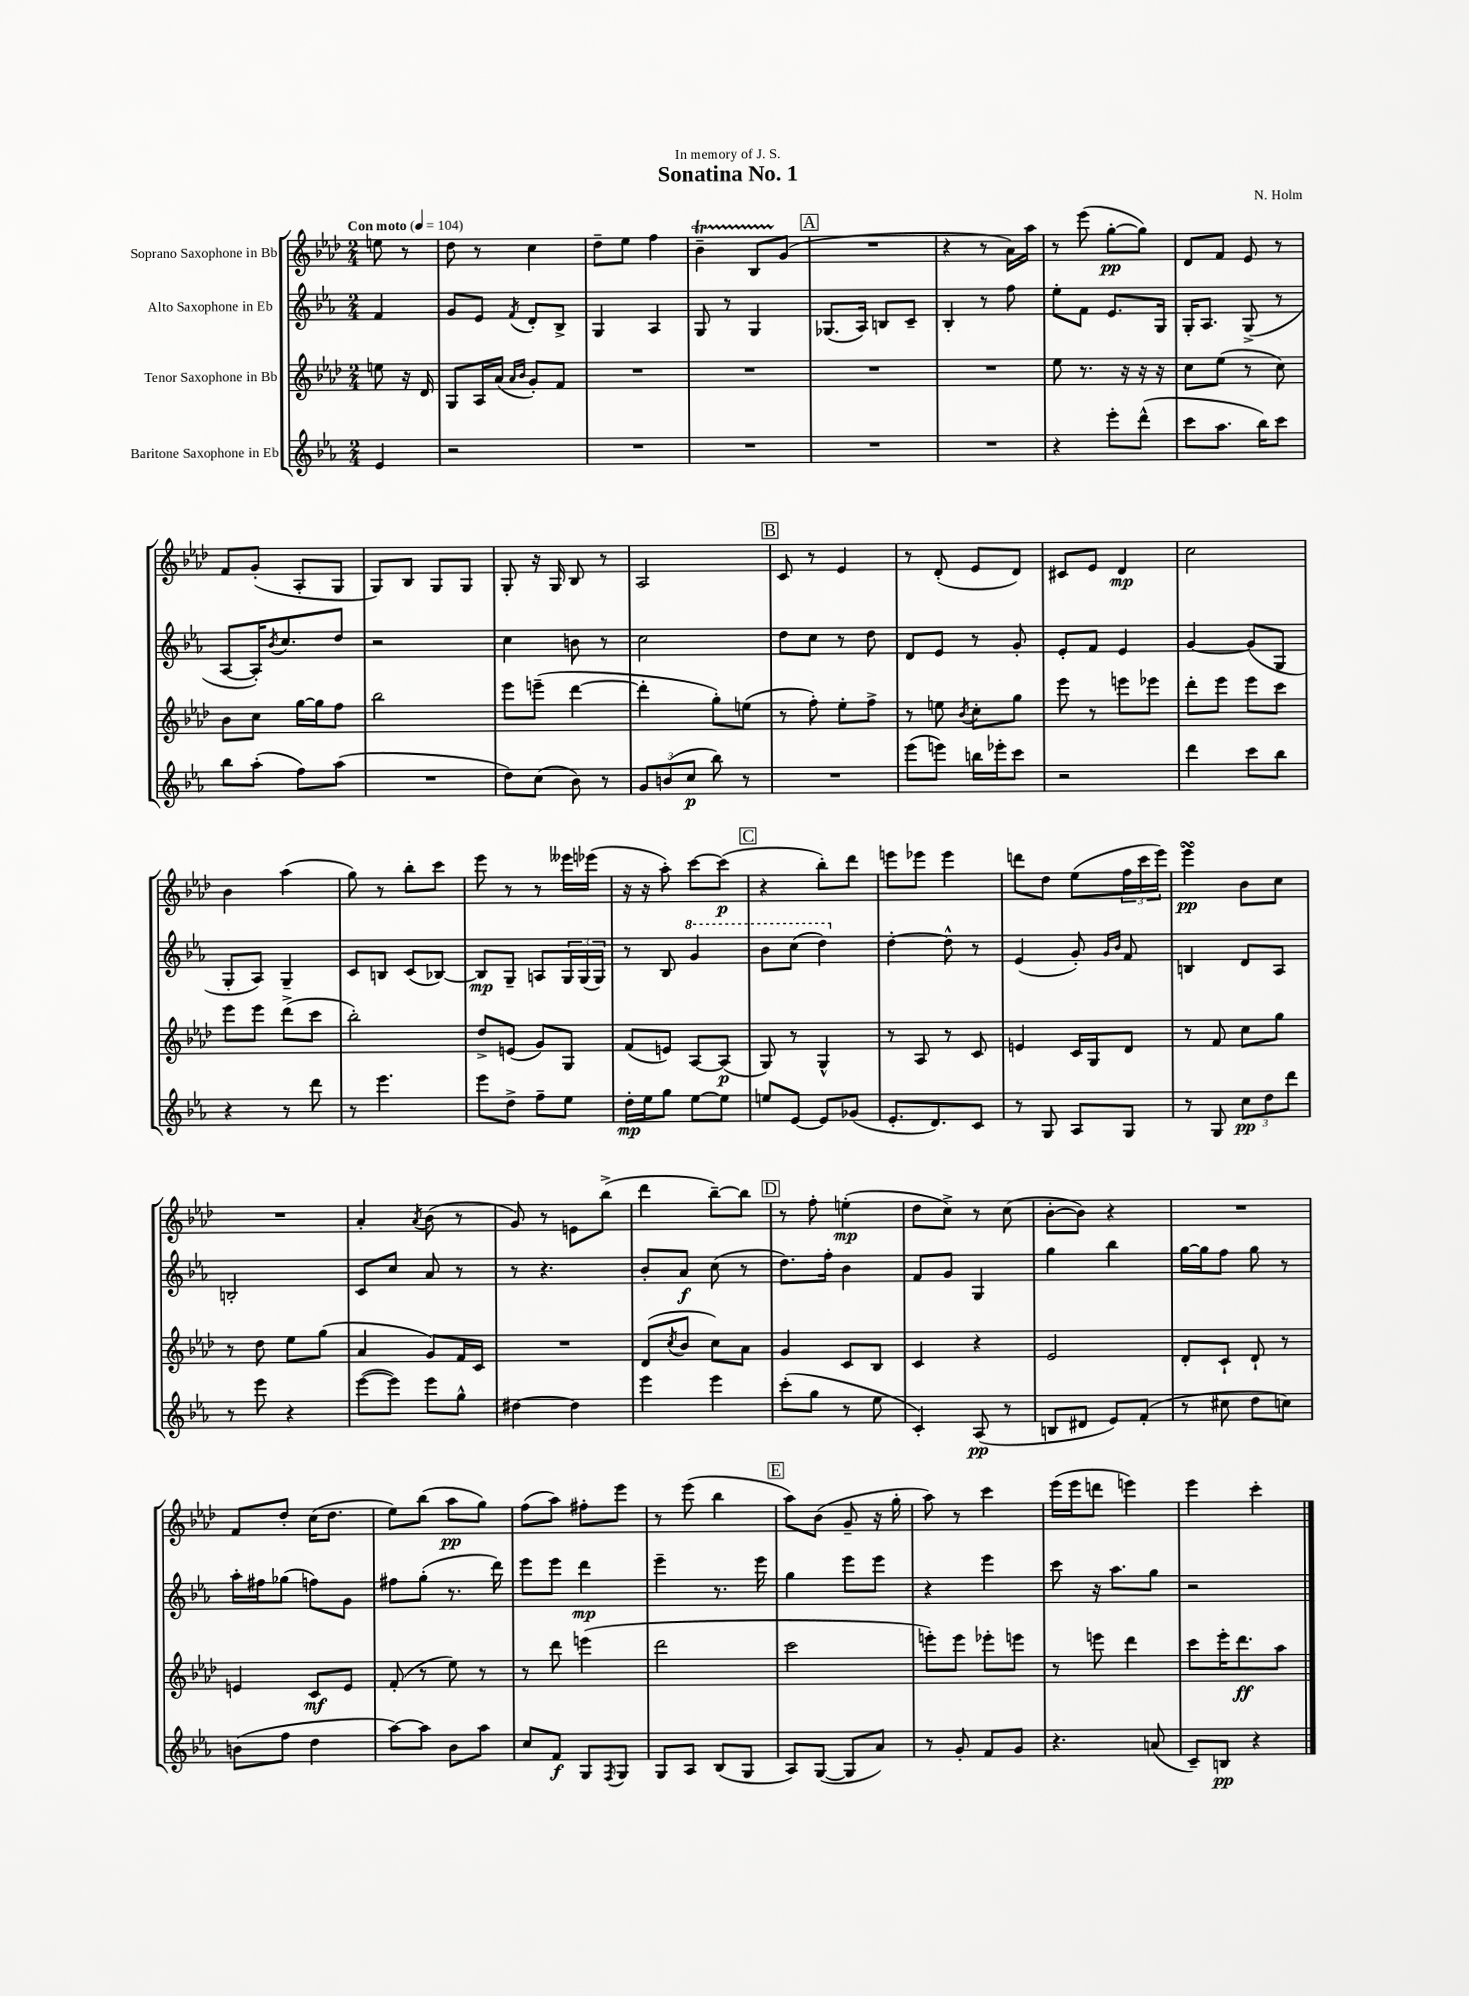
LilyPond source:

\header { title = "Sonatina No. 1" composer = "N. Holm" dedication = "In memory of J. S." }
<<
\new StaffGroup <<
\new Staff = "s0" \with { instrumentName = "Soprano Saxophone in Bb" } {
    \clef treble \key aes \major \numericTimeSignature \time 2/4 \partial 4 \tempo "Con moto" 4 = 104
    e''8 r8 |
    des''8 r8 c''4 |
    des''8-- ees''8 f''4 |
    bes'4--\startTrillSpan bes8 g'8\stopTrillSpan( |
    \mark \markup { \box "A" } R2 |
    r4 r8 aes'16) aes''16 |
    r8 ees'''8( g''8~-.\pp g''8) |
    des'8 f'8 ees'8 r8 |
    f'8 g'8-.( aes8-. g8 |
    g8) bes8 g8 g8 |
    g8-. r16 g16 bes8 r8 |
    aes2 |
    \mark \markup { \box "B" } c'8 r8 ees'4 |
    r8 des'8-.( ees'8 des'8) |
    cis'8 ees'8 des'4\mp |
    c''2 |
    bes'4 aes''4( |
    g''8) r8 bes''8-. c'''8 |
    ees'''8 r8 r8 eeses'''16 ees'''16( |
    r16 r16 aes''8-.) c'''8~ c'''8\p( |
    \mark \markup { \box "C" } r4 bes''8-.) des'''8 |
    e'''8 ees'''8 ees'''4 |
    d'''8 des''8 ees''8( \tuplet 3/2 { f''16 c'''16 ees'''16) } |
    ees'''4\turn\pp bes'8 c''8 |
    R2 |
    aes'4-. \acciaccatura { aes'8 } bes'8( r8 |
    g'8) r8 e'8 bes''8->( |
    des'''4 bes''8~--) bes''8 |
    \mark \markup { \box "D" } r8 f''8-. e''4-.\mp( |
    des''8 c''8->) r8 c''8( |
    bes'8~-. bes'8) r4 |
    R2 |
    f'8 des''8-. c''16( des''8. |
    ees''8) bes''8( aes''8\pp g''8) |
    f''8( aes''8) fis''8-. ees'''8 |
    r8 ees'''8( bes''4 |
    \mark \markup { \box "E" } aes''8) bes'8( g'8-- r16 g''16-. |
    aes''8) r8 c'''4 |
    ees'''16( ees'''16 d'''8 e'''4) |
    ees'''4 c'''4-. \bar "|." |
}
\new Staff = "s1" \with { instrumentName = "Alto Saxophone in Eb" } {
    \clef treble \key ees \major \numericTimeSignature \time 2/4 \partial 4
    f'4 |
    g'8 ees'8 \acciaccatura { f'8 } d'8-. bes8-> |
    g4 aes4 |
    g8 r8 g4 |
    \mark \markup { \box "A" } ges8.( aes16) b8 c'8-- |
    bes4-. r8 f''8 |
    ees''8-. f'8 ees'8. g16 |
    g16-. aes8. g8->( r8 |
    aes8~ aes16-.) \acciaccatura { bes'8 } c''8. d''8 |
    r2 |
    c''4 b'8 r8 |
    c''2 |
    \mark \markup { \box "B" } d''8 c''8 r8 d''8 |
    d'8 ees'8 r8 g'8-. |
    ees'8-. f'8 ees'4 |
    g'4~ g'8( g8 |
    g8-. aes8) g4-- |
    c'8 b8 c'8( bes8~) |
    bes8\mp g8-- a8 \tuplet 3/2 { g16 g16( g16) } |
    r8 bes8 \ottava #1 g''4 |
    \mark \markup { \box "C" } bes''8 c'''8( d'''4) \ottava #0 |
    d''4~-. d''8-^ r8 |
    ees'4( g'8-.) \grace { g'16 bes'16 } f'8 |
    b4 d'8 aes8 |
    b2-. |
    c'8 c''8 aes'8 r8 |
    r8 r4. |
    bes'8-. aes'8\f c''8( r8 |
    \mark \markup { \box "D" } d''8.) f''16-. bes'4 |
    f'8 g'8 g4 |
    g''4 bes''4 |
    g''16~ g''16 f''8 g''8 r8 |
    aes''16-. fis''16 ges''8( f''8) g'8 |
    fis''8 g''8-.( r8. d'''16) |
    ees'''8 ees'''8 d'''4\mp |
    ees'''4-- r8. ees'''16 |
    \mark \markup { \box "E" } g''4 ees'''8 ees'''8 |
    r4 ees'''4 |
    c'''8 r16 aes''8. g''8 |
    r2 \bar "|." |
}
\new Staff = "s2" \with { instrumentName = "Tenor Saxophone in Bb" } {
    \clef treble \key aes \major \numericTimeSignature \time 2/4 \partial 4
    e''8 r16 des'16 |
    g8 aes16 aes'16( \grace { aes'16 bes'16 } g'8-.) f'8 |
    R2 |
    R2 |
    \mark \markup { \box "A" } R2 |
    R2 |
    ees''8 r8. r16 r16 r16 |
    c''8 ees''8( r8 c''8) |
    bes'8 c''8 g''16~ g''16 f''8 |
    bes''2 |
    ees'''8 e'''8--( des'''4~ |
    des'''4-. g''8-.) e''8( |
    \mark \markup { \box "B" } r8 f''8-.) ees''8-. f''8-> |
    r8 e''8 \acciaccatura { bes'8 } c''8-. g''8 |
    ees'''8 r8 e'''8 ees'''8 |
    des'''8-. ees'''8 ees'''8 c'''8 |
    ees'''8 ees'''8 des'''8->( c'''8 |
    bes''2-.) |
    des''8-> e'8( g'8) g8 |
    f'8( e'8) aes8~ aes8\p( |
    \mark \markup { \box "C" } g8) r8 g4-^ |
    r8 aes8 r8 c'8 |
    e'4 c'16 g16 des'8 |
    r8 f'8 c''8 g''8 |
    r8 des''8 ees''8 g''8( |
    aes'4 g'8) f'16 c'16 |
    R2 |
    des'8( \acciaccatura { c''8 } bes'8 c''8) aes'8 |
    \mark \markup { \box "D" } g'4 c'8 bes8 |
    c'4 r4 |
    ees'2 |
    des'8-. c'8-! des'8-! r8 |
    e'4 c'8\mf e'8 |
    f'8-.( r8 ees''8) r8 |
    r8 des'''8 e'''4( |
    des'''2 |
    \mark \markup { \box "E" } c'''2 |
    e'''8-.) e'''8 ees'''8-. e'''8 |
    r8 e'''8 des'''4 |
    c'''8 ees'''16-. des'''8.\ff aes''8 \bar "|." |
}
\new Staff = "s3" \with { instrumentName = "Baritone Saxophone in Eb" } {
    \clef treble \key ees \major \numericTimeSignature \time 2/4 \partial 4
    ees'4 |
    r2 |
    R2 |
    R2 |
    \mark \markup { \box "A" } R2 |
    R2 |
    r4 ees'''8-. d'''8-^( |
    c'''8 aes''8. bes''16) c'''8 |
    bes''8 aes''8-.( f''8) aes''8( |
    R2 |
    d''8) c''8( bes'8) r8 |
    \tuplet 3/2 { g'8 b'8( c''8\p } bes''8) r8 |
    \mark \markup { \box "B" } R2 |
    ees'''8( e'''8) b''16 ees'''16-. c'''8 |
    r2 |
    d'''4 c'''8 bes''8 |
    r4 r8 d'''8 |
    r8 ees'''4. |
    ees'''8 d''8-> f''8-- ees''8 |
    d''16-.\mp ees''16 g''8 ees''8~ ees''8 |
    \mark \markup { \box "C" } e''8 ees'8~ ees'8 ges'8( |
    ees'8.-. d'8.) c'8 |
    r8 g8 aes8 g8 |
    r8 g8 \tuplet 3/2 { c''8\pp d''8 d'''8 } |
    r8 ees'''8 r4 |
    ees'''8~( ees'''8) ees'''8 g''8-^ |
    dis''4~ dis''4 |
    ees'''4 ees'''4 |
    \mark \markup { \box "D" } c'''8-.( g''8 r8 ees''8 |
    c'4-.) aes8\pp( r8 |
    b8 dis'8 ees'8) f'8-.( |
    r8 cis''8 d''8 c''8) |
    b'8( f''8 d''4 |
    aes''8~) aes''8 bes'8 aes''8 |
    c''8 f'8\f g8 \acciaccatura { f8 } g8 |
    g8 aes8 bes8( g8 |
    \mark \markup { \box "E" } aes8) g8~( g8 aes'8) |
    r8 g'8-. f'8 g'8 |
    r4. a'8( |
    c'8--) b8\pp r4 \bar "|." |
}
>>
>>
\layout { \context { \Score \remove "Bar_number_engraver" } }
